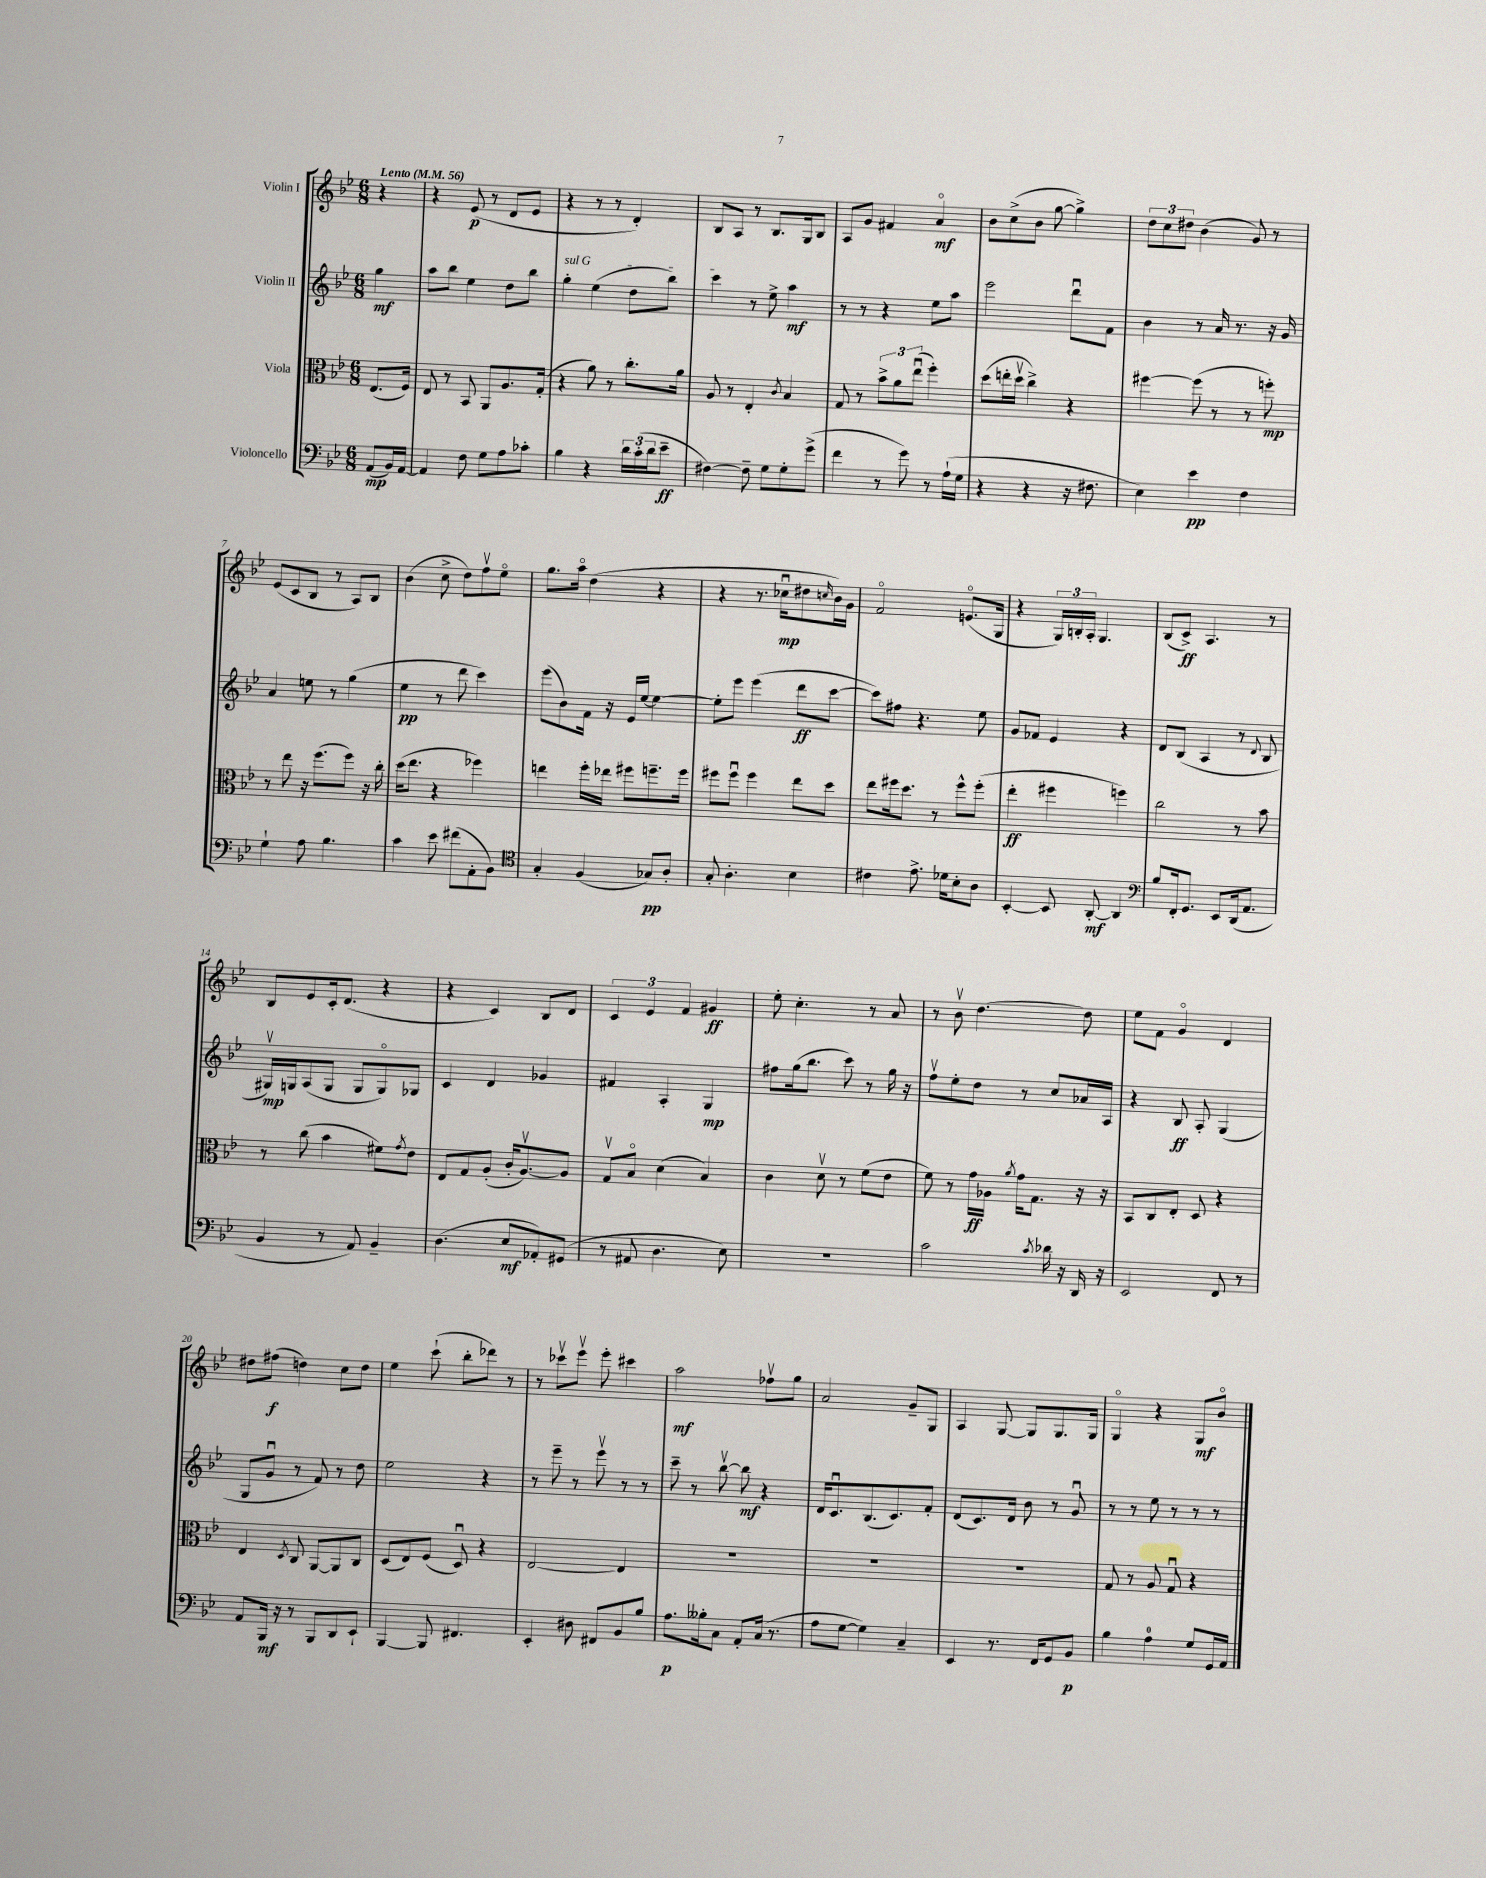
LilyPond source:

<<
\new StaffGroup <<
\new Staff = "s0" \with { instrumentName = "Violin I" } {
    \clef treble \key bes \major \numericTimeSignature \time 6/8 \partial 4 \tempo "Lento" 4 = 56
    r4 |
    r4 ees'8\p( r8 d'8 ees'8 |
    r4 r8 r8 d'4-.) |
    bes8 a8 r8 bes8. g16 bes8 |
    a8 g'8 fis'4 a'4\flageolet\mf |
    bes'8 c''8->( bes'8 g''8~ g''4->) |
    \tuplet 3/2 { d''8 c''8 dis''8 } bes'4( g'8) r8 |
    ees'8( c'8 bes8 r8 a8) bes8 |
    bes'4( c''8-> d''8) f''8\upbow ees''8\flageolet |
    g''8. a''16\flageolet d''4( r4 |
    r4 r8. ces''16\downbow\mp dis''8 \grace { c''16 } bes'16) g'16 |
    f'2\flageolet e'8.\flageolet( g16 |
    r4 \tuplet 3/2 { g16) b16-. a16-. } g4. |
    bes8( c'8->\ff) a4. r8 |
    bes8 ees'8 c'16-. d'8.( r4 |
    r4 c'4) bes8 d'8 |
    \tuplet 3/2 { c'4 ees'4 f'4 } gis'4\ff |
    ees''8-. c''4.-. r8 a'8 |
    r8 bes'8\upbow d''4.~ d''8 |
    ees''8 f'8 g'4\flageolet d'4 |
    dis''8 fis''8\f( d''4) c''8 d''8 |
    ees''4 c'''8-!( bes''8-. des'''8) r8 |
    r8 ces'''8\upbow ees'''8\upbow ees'''8-. cis'''4 |
    a''2\mf fes''8\upbow g''8 |
    a'2 g'8-- g8 |
    a4 g8~ g8 g8. g16 |
    g4\flageolet r4 g8\mf bes'8\flageolet \bar "|." |
}
\new Staff = "s1" \with { instrumentName = "Violin II" } {
    \clef treble \key bes \major \numericTimeSignature \time 6/8 \partial 4
    g''4\mf |
    a''8 bes''8 ees''4 d''8 bes''8 |
    \once \override TextSpanner.bound-details.left.text = \markup { \italic "sul G" } g''4-.\startTextSpan ees''4( d''8 bes''8) |
    c'''4\stopTextSpan r8 ees''8-> a''4\mf |
    r8 r8 r4 ees''8 a''8 |
    ees'''2 d'''8\downbow f'8 |
    bes'4 r8 a'16 r8. r16 g'16 |
    a'4 e''8 r8 g''4( |
    ees''4\pp r8 d'''8 c'''4) |
    ees'''8( bes'8) f'16 r16 ees'16 ees''16~ ees''4~ |
    ees''8-. ees'''8 ees'''4( d'''8\ff c'''8~ |
    c'''8) fis''8 r4. ees''8 |
    g'8 fes'8 ees'4 r4 |
    d'8 bes8( a4 r8 \appoggiatura { d'8 } bes8 |
    gis16\upbow\mp) g16 a8( g8 g8 g8\flageolet) ges8 |
    c'4 d'4 ges'4 |
    fis'4 a4-. g4\mp |
    fis''8 g''16( bes''8. c'''8) r8 g''16 r16 |
    f''8\upbow ees''8-. d''8 r8 c''8 aes'16 a16 |
    r4 bes8\ff a8-. g4( |
    g8 g'8\downbow r8 f'8) r8 d''8 |
    ees''2 r4 |
    r8 ees'''8-- r8 ees'''8\upbow r8 r8 |
    c'''8-- r8 bes''8~\upbow bes''8\mf r4 |
    d'16 c'8.\downbow bes8.( c'8.) f'8-. |
    d'8( c'8.) d'16 bes'8 r8 g'8\downbow |
    r8 r8 ees''8 r8 r8 r8 \bar "|." |
}
\new Staff = "s2" \with { instrumentName = "Viola" } {
    \clef alto \key bes \major \numericTimeSignature \time 6/8 \partial 4
    ees8.( f16) |
    ees8 r8 bes,8 a,8 a8. g16-.( |
    r4 a'8) r8 c''8.-. a'16 |
    a8 r8 ees4-. \acciaccatura { c'8 } bes4 |
    g8 r8 \tuplet 3/2 { bes'8-> a'8 ees''8\downbow( } f''4-.) |
    d''8( e''16-. d''16\upbow c''4->) r4 |
    fis''4~ fis''8( r8 r8 f''8-.\mp) |
    r8 ees''8 r16 f''8.( f''8) r16 c''16-. |
    d''16( ees''8. r4 fes''4) |
    e''4 f''16-. ees''16 fis''8 f''8.-- f''16 |
    fis''8 fis''8\downbow fis''4 ees''8 d''8 |
    ees''8 fis''16 d''8. r8 fis''8-^ fis''8-.( |
    ees''4-.\ff fis''4 f''4) |
    c''2 r8 bes'8 |
    r8 c''8( bes'4 fis'8) \acciaccatura { g'8 } ees'8 |
    ees8 g8 a8-.( c'16-. a8.~\upbow) a8 |
    g8\upbow bes8\flageolet d'4( bes4) |
    c'4 d'8\upbow r8 f'8( ees'8 |
    f'8) r8 g'16\ff aes16 \acciaccatura { a'8 } g'16 g8. r16 r16 |
    bes,8 c8 ees8-. d8 r4 |
    ees4 \acciaccatura { d8 } c8 a,8~ a,8 c8 |
    d8( ees8) f8( d8\downbow) r4 |
    ees2~ ees4 |
    R2. |
    R2. |
    R2. |
    g8 r8 a8 g8\downbow r4 \bar "|." |
}
\new Staff = "s3" \with { instrumentName = "Violoncello" } {
    \clef bass \key bes \major \numericTimeSignature \time 6/8 \partial 4
    a,8\mp( bes,16) a,16~ |
    a,4 f8 g8 a8 ces'8-. |
    bes4 r4 \tuplet 3/2 { d'16 c'16-.( d'16 } ees'8--\ff |
    fis4~) fis8-- g8 g8-. g'8->( |
    f'4 r8 g'8) r8 a16-!( g16 |
    r4 r4 r16 fis8. |
    ees4) ees'4\pp f4 |
    g4-! a8 bes4. |
    c'4 ees'8 fis'8( a,8-. bes,8) |
    \clef tenor g4-. f4( ges8\pp) a8-. |
    g8-. a4.-. bes4 |
    cis'4 ees'8.-> des'16 bes8-. a8 |
    bes,4~-. bes,8 a,8~-.\mf a,4 |
    \clef bass bes8 f,16-. g,8. ees,8 d,16( a,8. |
    bes,4 r8 a,8) bes,4-- |
    d4.( ees8\mf aes,8-.) gis,8( |
    r8 ais,8 d4. ees8) |
    R2. |
    c'2 \acciaccatura { c'8 } des'16 r16 d,16 r16 |
    ees,2 f,8 r8 |
    a,8 bes,,16\mf r16 r8 bes,,8 d,8 ees,8-! |
    bes,,4~ bes,,8 fis,4. |
    ees,4-. dis8 fis,8 bes,8 bes8 |
    a8.\p beses16-. c8 a,8-. c16( r8. |
    a8 g8~ g4) c4-- |
    ees,4 r8. f,16 g,8 bes,8\p |
    bes4 a4-0 g8 g,16 a,16 \bar "|." |
}
>>
>>
